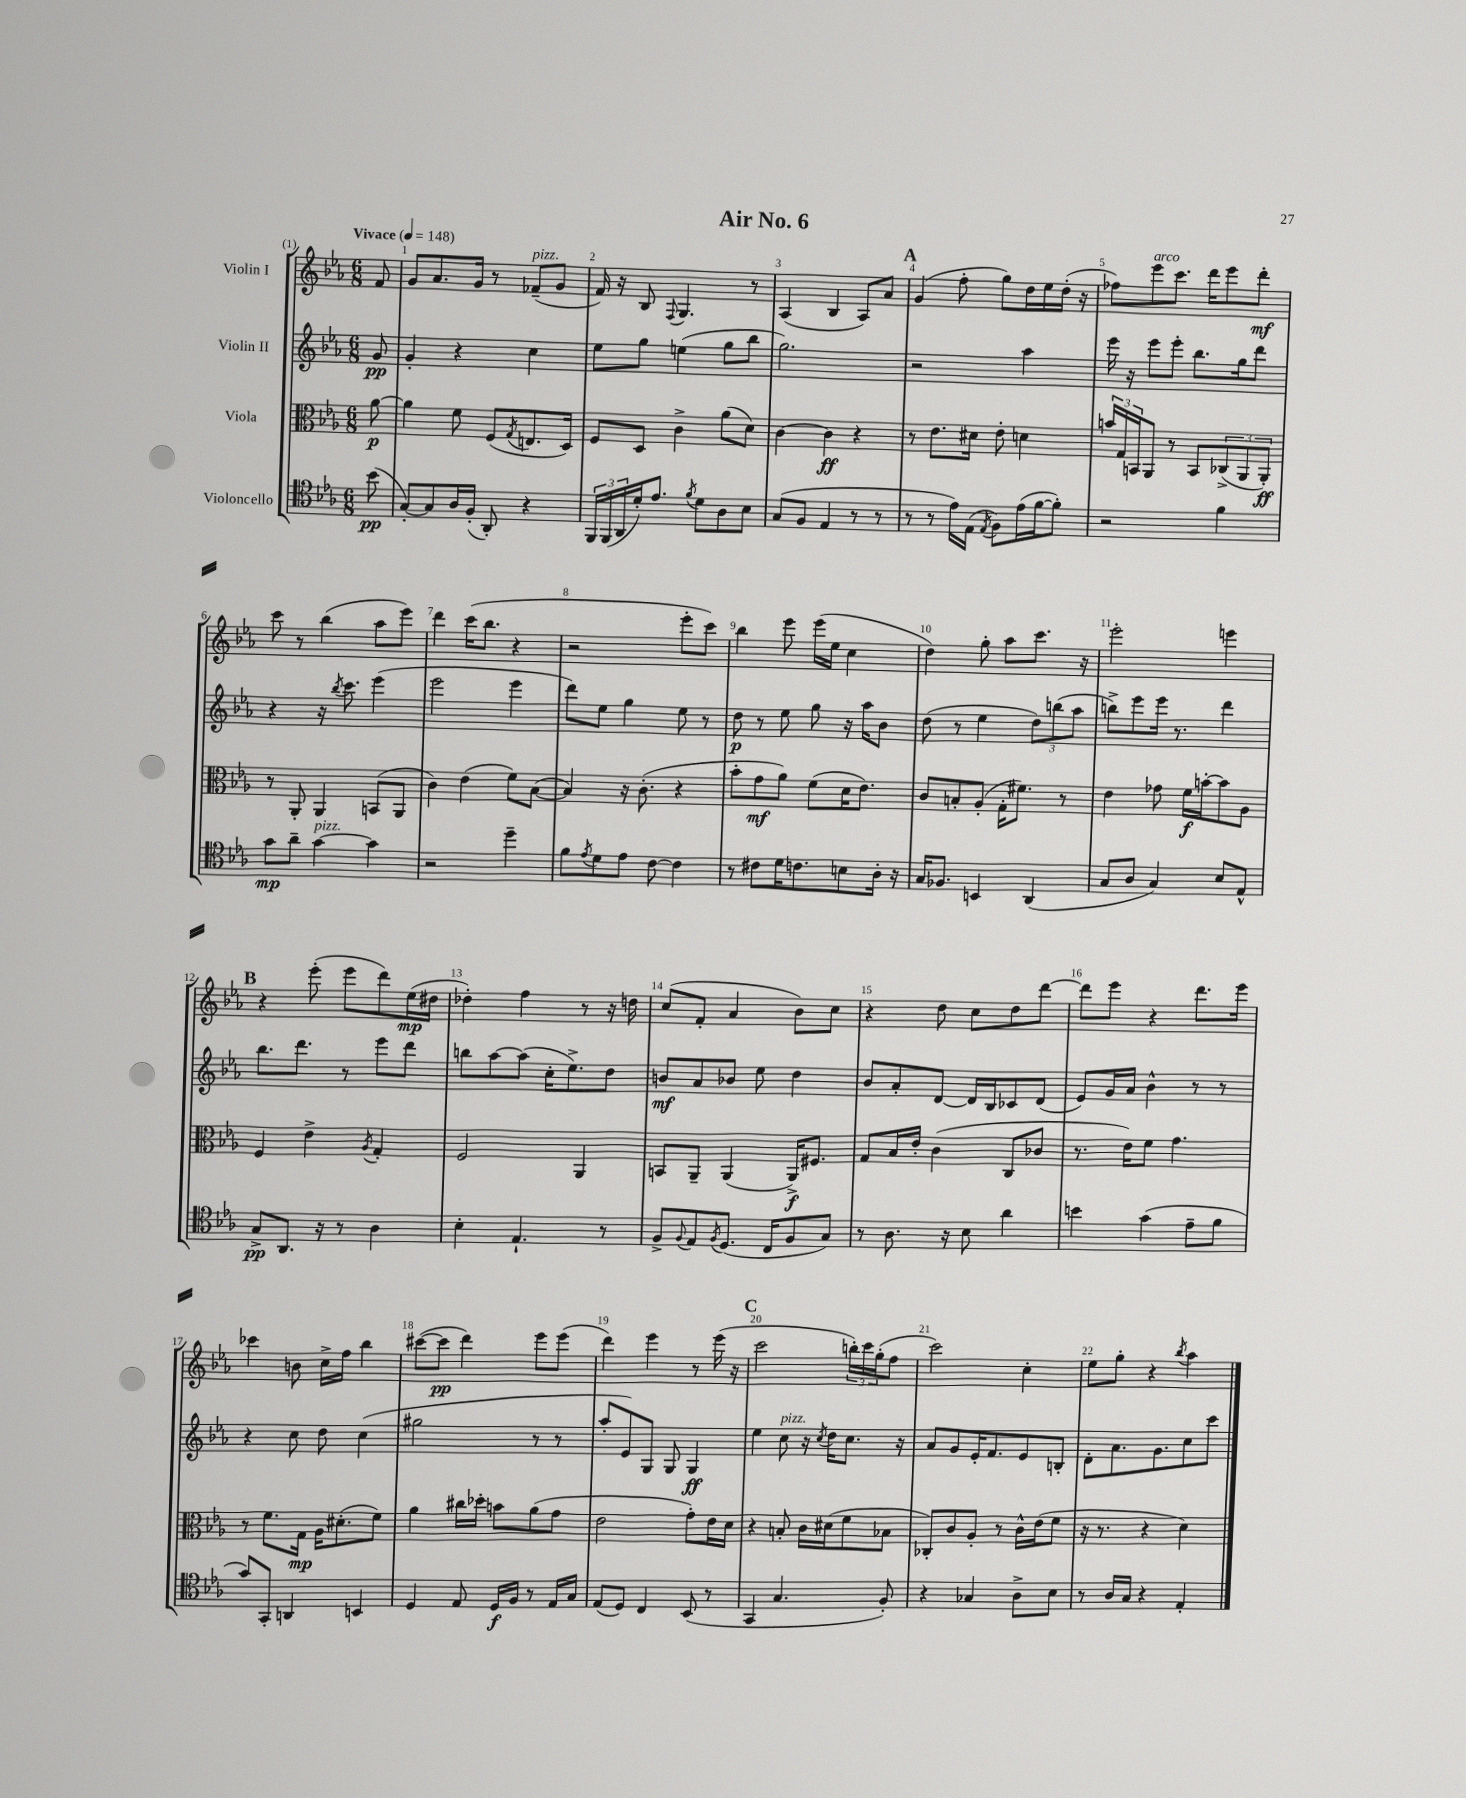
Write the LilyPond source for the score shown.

\header { title = "Air No. 6" }
<<
\new StaffGroup <<
\new Staff = "s0" \with { instrumentName = "Violin I" } {
    \clef treble \key ees \major \numericTimeSignature \time 6/8 \partial 8 \tempo "Vivace" 4 = 148
    f'8 |
    g'8 aes'8. g'16 r8 fes'8--^\markup { \italic "pizz." }( g'8 |
    f'16) r16 bes8 \appoggiatura { f8 } g4. r8 |
    aes4( bes4 aes8) aes'8 |
    \mark \markup { \bold "A" } g'4( f''8-. g''8) d''16 ees''16 d''16-.( r16 |
    fes''8) ees'''8^\markup { \italic "arco" } c'''8. d'''16 ees'''8 d'''8-.\mf |
    c'''8 r8 bes''4( aes''8 ees'''8) |
    d'''4 c'''16( bes''8. r4 |
    r2 ees'''8-. c'''8) |
    bes''4 ees'''8 ees'''16( ees''16 c''4 |
    d''4) g''8-. aes''8 c'''8. r16 |
    ees'''2-. e'''4 |
    \mark \markup { \bold "B" } r4 ees'''8-.( ees'''8 d'''8) ees''16\mp( dis''16 |
    des''4-.) f''4 r8 r16 d''16 |
    c''8( f'8-. aes'4 bes'8) c''8 |
    r4 d''8 c''8 d''8 d'''8~ |
    d'''8 ees'''8 r4 d'''8. ees'''16 |
    ces'''4 b'8 c''16-> f''16 bes''4 |
    cis'''8~( cis'''8\pp d'''4) ees'''8 ees'''8( |
    d'''4) ees'''4 r8 ees'''16( r16 |
    \mark \markup { \bold "C" } c'''2 \tuplet 3/2 { b''16-.) c'''16 g''16-.( } f''8 |
    c'''2) c''4-. |
    ees''8 g''8-. r4 \acciaccatura { bes''8 } aes''4 \bar "|." |
}
\new Staff = "s1" \with { instrumentName = "Violin II" } {
    \clef treble \key ees \major \numericTimeSignature \time 6/8 \partial 8
    g'8\pp |
    g'4-. r4 c''4 |
    ees''8 g''8 e''4( g''8 bes''8 |
    g''2.) |
    \mark \markup { \bold "A" } r2 aes''4 |
    ees'''16 r16 ees'''8 ees'''8-. bes''8. g''16 d'''8 |
    r4 r16 \acciaccatura { bes''8 } c'''8. ees'''4( |
    ees'''2 ees'''4 |
    d'''8) ees''8 g''4 ees''8 r8 |
    d''8\p r8 ees''8 g''8 r16 aes''16 bes'8 |
    d''8( r8 ees''4 \tuplet 3/2 { d''8) b''8( aes''8 } |
    b''8->) ees'''8 ees'''16 r8. d'''4 |
    \mark \markup { \bold "B" } bes''8. d'''8. r8 ees'''8 d'''8 |
    b''8 aes''8~ aes''8( c''16-. ees''8.->) d''8 |
    b'8\mf aes'8 bes'8 ees''8 d''4 |
    bes'8 aes'8-. d'8~ d'16 bes16 ces'8 d'8( |
    ees'8) g'16 aes'16 bes'4-^ r8 r8 |
    r4 c''8 d''8 c''4( |
    gis''2 r8 r8 |
    aes''8-. ees'8) g8 g8 g4\ff |
    \mark \markup { \bold "C" } ees''4 c''8^\markup { \italic "pizz." } r16 \acciaccatura { c''8 } d''16 c''8. r16 |
    aes'8 g'8 ees'16-. f'8. ees'8 b8-. |
    d'8-. aes'8. g'8. c''8 c'''8 \bar "|." |
}
\new Staff = "s2" \with { instrumentName = "Viola" } {
    \clef alto \key ees \major \numericTimeSignature \time 6/8 \partial 8
    aes'8~\p |
    aes'4 f'8 f8( \acciaccatura { g8 } e8. d16) |
    f8 d8 c'4-> aes'8( d'8) |
    c'4~ c'4\ff r4 |
    \mark \markup { \bold "A" } r8 ees'8. dis'16 ees'8-. d'4 |
    \tuplet 3/2 { b'16 g16 b,16 } aes,8 r8 b,8 \tuplet 3/2 { ces8->( aes,8 aes,8-.\ff) } |
    r8 aes,8-. aes,4 b,8( aes,8 |
    c'4) ees'4( f'8) bes8~( |
    bes4) r16 c'8.-.( r4 |
    bes'8-. g'8\mf aes'8) f'8( d'16 ees'8.) |
    c'8 b8-. aes8-.( g16-. fis'8.) r8 |
    ees'4 ges'8 f'16\f b'16~-. b'8 aes8 |
    \mark \markup { \bold "B" } f4 ees'4-> \acciaccatura { aes8 } g4-. |
    f2 aes,4 |
    b,8 aes,8-- aes,4( aes,16->\f) fis8. |
    g8 bes16 ees'16-. c'4( c8 ces'8 |
    r8. ees'16) f'8 g'4. |
    r8 f'8. g16\mp aes16 dis'8.-.( f'8) |
    aes'4 cis''16 des''16-. b'8 aes'8( g'8 |
    ees'2 g'8-.) ees'16 d'16 |
    \mark \markup { \bold "C" } r4 b8-. c'16 dis'16( f'8 bes8 |
    ces8-.) c'8 aes8-. r8 c'16-^ ees'16( f'8 |
    r16 r8. r4 d'4) \bar "|." |
}
\new Staff = "s3" \with { instrumentName = "Violoncello" } {
    \clef tenor \key ees \major \numericTimeSignature \time 6/8 \partial 8
    bes'8\pp( |
    g8~-.) g8 aes16 f16-.( aes,8-.) r4 |
    \tuplet 3/2 { f,16 f,16( aes,16 } d'16-.) ees'8. \acciaccatura { f'8 } d'8 aes8 bes8 |
    g8( f8 ees4 r8 r8 |
    \mark \markup { \bold "A" } r8 r8 ees'16) ees16( \acciaccatura { ees8 } f8) ees'16( f'16~ f'8-.) |
    r2 f'4 |
    g'8\mp aes'8-- g'4~^\markup { \italic "pizz." } g'4 |
    r2 d''4-- |
    f'8 \acciaccatura { ees'8 } d'8 ees'8 c'8~ c'4 |
    r8 cis'8 d'16 c'8. b8 aes16-. r16 |
    g16 fes8. b,4 aes,4( |
    g8 aes8 g4) bes8 ees8-^ |
    \mark \markup { \bold "B" } g8->\pp aes,8. r16 r8 aes4 |
    bes4-. ees4.-! r8 |
    f8-> \appoggiatura { f8 } ees8 \acciaccatura { f8 } d8.( c16 f8 g8) |
    r8 aes8. r16 bes8 aes'4 |
    b'4 g'4( ees'8-- f'8 |
    g'8) g,8-. a,4 b,4 |
    d4 ees8 d16\f f16 r8 ees16 g16 |
    ees8( d8) c4 bes,8( r8 |
    \mark \markup { \bold "C" } g,4 g4. f8-.) |
    r4 ges4 aes8-> bes8 |
    r8 aes16 g16 r4 ees4-. \bar "|." |
}
>>
>>
\layout { \context { \Score \override BarNumber.break-visibility = ##(#f #t #t) barNumberVisibility = #all-bar-numbers-visible } }
